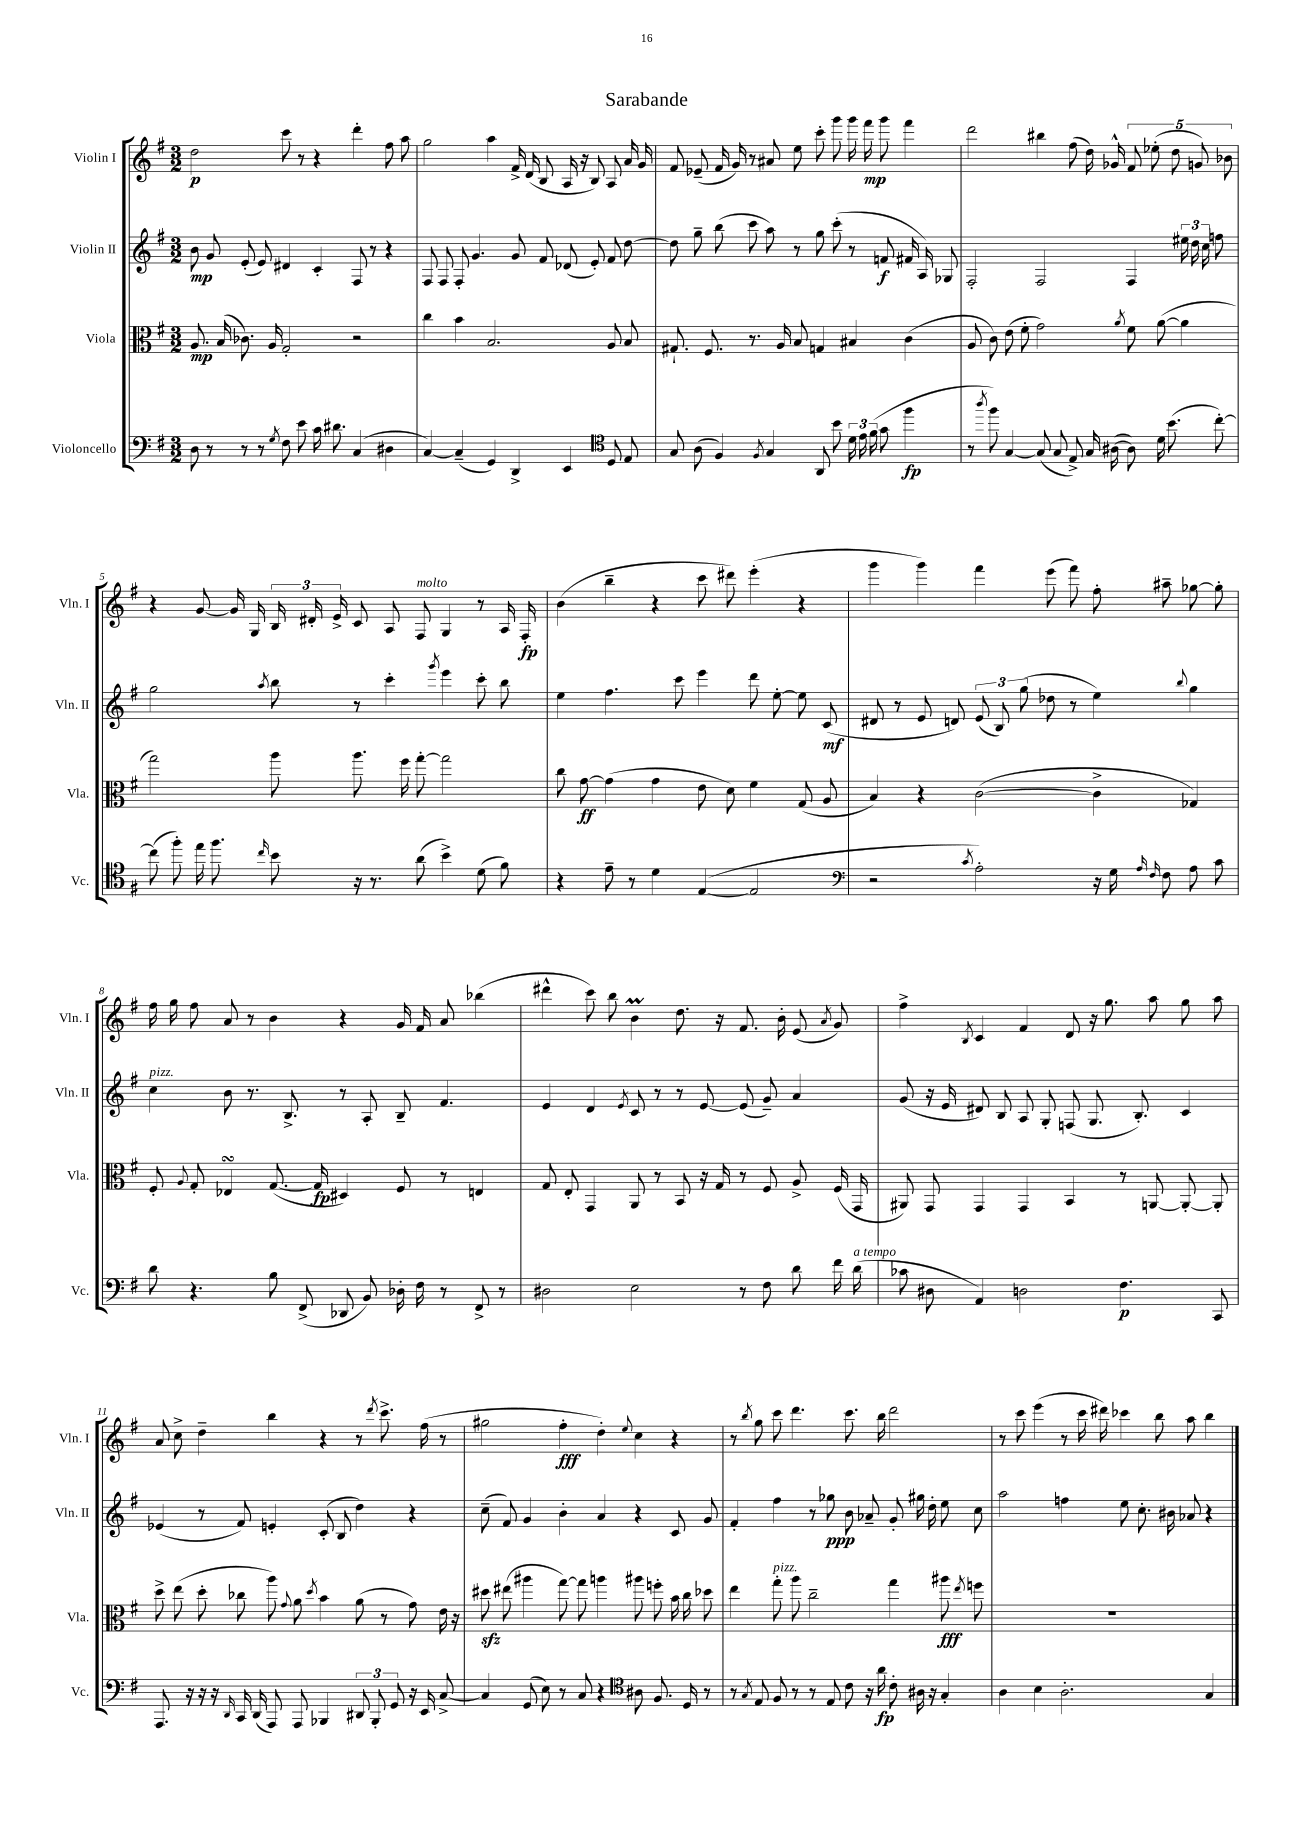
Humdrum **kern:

**kern	**dynam	**kern	**dynam	**kern	**dynam	**kern	**dynam
*part4	*part4	*part3	*part3	*part2	*part2	*part1	*part1
*staff4	*staff4	*staff3	*staff3	*staff2	*staff2	*staff1	*staff1
*I"Violoncello	*	*I"Viola	*	*I"Violin II	*	*I"Violin I	*
*I'Vc.	*	*I'Vla.	*	*I'Vln. II	*	*I'Vln. I	*
*clefF4	*	*clefC3	*	*clefG2	*	*clefG2	*
*k[f#]	*	*k[f#]	*	*k[f#]	*	*k[f#]	*
*M3/2	*	*M3/2	*	*M3/2	*	*M3/2	*
=1	=1	=1	=1	=1	=1	=1	=1
8D\	.	8.A/	mp	8b\	mp	2dd\	p
8r	.	.	.	8g/	.	.	.
.	.	(16B/	.	.	.	.	.
8r	.	8.c-X\)	.	(8e'/	.	.	.
8r	.	.	.	8e/)	.	.	.
.	.	16A/	.	.	.	.	.
8qG/	.	.	.	.	.	.	.
8F#\	.	2G'/	.	4d#X/	.	8ccc\	.
8e\	.	.	.	.	.	8r	.
16c\	.	.	.	4c'/	.	4r	.
8.d#X\	.	.	.	.	.	.	.
(4C/	.	2r	.	8F#/	.	4ddd'\	.
.	.	.	.	8r	.	.	.
4D#X\	.	.	.	4r	.	8ff#\	.
.	.	.	.	.	.	8aa\	.
=2	=2	=2	=2	=2	=2	=2	=2
[4C/)	.	4cc\	.	8F#/	.	2gg\	.
.	.	.	.	8F#/	.	.	.
(4C~/]	.	4b\	.	8F#'/	.	.	.
.	.	.	.	4.g/	.	.	.
4GG/)	.	2.B/	.	.	.	4aa\	.
4DD^/	.	.	.	8g/	.	16f#^/	.
.	.	.	.	.	.	(16d/	.
.	.	.	.	8f#/	.	8B/	.
4EE/	.	.	.	(8d-X/	.	16A/	.
.	.	.	.	.	.	16r	.
.	.	.	.	8e'/)	.	8B/)	.
*clefC4	*	*	*	*	*	*	*
8D/	.	8A/	.	8f#/	.	8A/	.
8E/	.	8B/	.	[8dd\	.	16a/	.
.	.	.	.	.	.	16g/	.
=3	=3	=3	=3	=3	=3	=3	=3
8G/	.	8.G#X`/	.	8dd\]	.	8f#/	.
(8A\	.	.	.	8gg~\	.	(8e-X~/	.
.	.	8.F#/	.	.	.	.	.
4F#/)	.	.	.	(8bb\	.	16f#/	.
.	.	.	.	.	.	16g/)	.
.	.	8.r	.	8ccc\	.	8r	.
8qF#/	.	.	.	.	.	.	.
4G/	.	.	.	8aa\)	.	8a#X/	.
.	.	16A/	.	.	.	.	.
.	.	8B/	.	8r	.	8ee\	.
8AA/	.	4Gn/	.	8gg\	.	8ccc'\	.
8b\	.	.	.	(8ccc'\	.	8ggg\	.
24d\	.	4B#X/	.	8r	.	16ggg\	.
24e\	.	.	.	.	.	.	.
.	.	.	.	.	.	16fff#\	mp
(24f#\	.	.	.	.	.	.	.
8g\	.	.	.	8fn/	f	8ggg\	.
4ff#\	fp	(4c\	.	16f#X/	.	4fff#\	.
.	.	.	.	16A/)	.	.	.
.	.	.	.	8G-X/	.	.	.
=4	=4	=4	=4	=4	=4	=4	=4
8r	.	8A/	.	2F#'/	.	2ddd\	.
8qaa/	.	.	.	.	.	.	.
8ff#\)	.	8c\)	.	.	.	.	.
[4G/	.	(8e\	.	.	.	.	.
.	.	8f#'\	.	.	.	.	.
(8G/]	.	2g\)	.	2F#/	.	4bb#X\	.
8G/	.	.	.	.	.	.	.
8E^/)	.	.	.	.	.	(8ff#\	.
16G/	.	.	.	.	.	16dd\)	.
([16A#X\	.	.	.	.	.	16g-X^^/	.
.	.	8qa/	.	.	.	.	.
8A#\])	.	8f#\	.	4F#/	.	10f#/	.
.	.	.	.	.	.	(10ee-X'\	.
16d\	.	([8a\	.	.	.	.	.
(8.b\	.	.	.	.	.	.	.
.	.	.	.	.	.	10dd\	.
.	.	4a\]	.	24ee#X\	.	.	.
.	.	.	.	24dd\	.	.	.
.	.	.	.	.	.	10gn/)	.
.	.	.	.	24cc\	.	.	.
[8cc'\)	.	.	.	8ffn\	.	.	.
.	.	.	.	.	.	10b-X\	.
!!LO:LB:g=z
=5	=5	=5	=5	=5	=5	=5	=5
(8cc\]	.	2gg\)	.	2gg\	.	4r	.
8ff#'\)	.	.	.	.	.	.	.
16ee\	.	.	.	.	.	[8g/	.
8.ff#\	.	.	.	.	.	.	.
.	.	.	.	.	.	16g/]	.
.	.	.	.	.	.	16G/	.
16qqcc/	.	.	.	8qaa/	.	.	.
8b\	.	8aa\	.	8bb\	.	24B/	.
.	.	.	.	.	.	24d#X'/	.
.	.	.	.	.	.	24e^/	.
16r	.	8.aa\	.	8r	.	8c/	.
8.r	.	.	.	.	.	.	.
.	.	.	.	4ccc'\	.	8A/	.
.	.	16ff#\	.	.	.	.	.
!	!	!	!	!	!	!LO:TX:a:i:t=molto	!
(8a\	.	[8gg'\	.	.	.	8F#/	.
.	.	.	.	8qggg/	.	.	.
4b^\)	.	2gg\]	.	4eee\	.	4G/	.
(8d\	.	.	.	8ccc'\	.	8r	.
8f#\)	.	.	.	8bb\	.	16A/	.
.	.	.	.	.	.	16F#'/	fp
=6	=6	=6	=6	=6	=6	=6	=6
4r	.	8cc\	.	4ee\	.	(4b\	.
.	.	[8g\	ff	.	.	.	.
8e~\	.	(4g\]	.	4.ff#\	.	4bb~\	.
8r	.	.	.	.	.	.	.
4d\	.	4g\	.	.	.	4r	.
.	.	.	.	8ccc\	.	.	.
([4E/	.	8e\	.	4eee\	.	8ccc\	.
.	.	8d\)	.	.	.	8ddd#X\)	.
2E/]	.	4f#\	.	8ddd\	.	(4eee'\	.
.	.	.	.	[8ee'\	.	.	.
.	.	(8G/	.	8ee\]	.	4r	.
.	.	8A/	.	(8c/	mf	.	.
=7	=7	=7	=7	=7	=7	=7	=7
*clefF4	*	*	*	*	*	*	*
2r	.	4B/)	.	8d#X/	.	4ggg\	.
.	.	.	.	8r	.	.	.
.	.	4r	.	8e/	.	4ggg\)	.
.	.	.	.	8dn/)	.	.	.
8qc/	.	.	.	.	.	.	.
2A'\)	.	([2c\	.	(12e/	.	4fff#\	.
.	.	.	.	12B/)	.	.	.
.	.	.	.	(12gg\	.	.	.
.	.	.	.	8dd-X\	.	(8eee\	.
.	.	.	.	8r	.	8fff#\)	.
16r	.	4c^\]	.	4ee\)	.	8ff#'\	.
16G\	.	.	.	.	.	.	.
16qqA/	.	.	.	.	.	.	.
16qqF#/	.	.	.	.	.	.	.
8F#\	.	.	.	.	.	8aa#X~\	.
.	.	.	.	8qqbb/	.	.	.
8A\	.	4G-X/)	.	4gg\	.	[8gg-X\	.
8c\	.	.	.	.	.	8gg-'\]	.
!!LO:LB:g=z
=8	=8	=8	=8	=8	=8	=8	=8
!	!	!	!	!LO:TX:a:i:t=pizz.	!	!	!
8d\	.	8F#'/	.	4cc\	.	16ff#\	.
.	.	.	.	.	.	16gg\	.
.	.	8qqA/	.	.	.	.	.
4.r	.	8G'/	.	.	.	8ff#\	.
.	.	4E-XsSSs/	.	8b\	.	8a/	.
.	.	.	.	8.r	.	8r	.
8B\	.	([8.G/	.	.	.	4b\	.
.	.	.	.	8.B^/	.	.	.
(8FF#^/	.	.	.	.	.	.	.
.	.	16G/]	fp	.	.	.	.
8DD-X/	.	4D#X/)	.	8r	.	4r	.
8BB/)	.	.	.	8A'/	.	.	.
16D-X'\	.	8F#/	.	8B~/	.	16g/	.
16F#\	.	.	.	.	.	16f#/	.
8r	.	8r	.	4.f#/	.	8a/	.
8FF#^/	.	4En/	.	.	.	(4bb-X\	.
8r	.	.	.	.	.	.	.
=9	=9	=9	=9	=9	=9	=9	=9
2D#X\	.	8G/	.	4e/	.	4ddd#X^^\	.
.	.	8E'/	.	.	.	.	.
.	.	4GG/	.	4d/	.	8ccc\)	.
.	.	.	.	.	.	8bb\	.
.	.	.	.	8qe/	.	.	.
2E\	.	8AA/	.	8c/	.	4bm\	.
.	.	8r	.	8r	.	.	.
.	.	8BB/	.	8r	.	8.dd\	.
.	.	16r	.	[8e/	.	.	.
.	.	16G/	.	.	.	16r	.
8r	.	8r	.	(8e/]	.	8.f#/	.
8F#\	.	8F#/	.	8g~/)	.	.	.
.	.	.	.	.	.	16b'\	.
8d\	.	8A^/	.	4a/	.	(8e/	.
.	.	.	.	.	.	8qa/	.
16f#\	.	(16F#/	.	.	.	8g/)	.
!LO:TX:a:i:t=a tempo	!	!	!	!	!	!	!
(16d\	.	16GG/	.	.	.	.	.
=10	=10	=10	=10	=10	=10	=10	=10
8c-X\	.	8AA#X/)	.	(8g/	.	4ff#^\	.
8D#X\	.	8GG/	.	16r	.	.	.
.	.	.	.	16e/	.	.	.
.	.	.	.	.	.	8qB/	.
4AA/)	.	4GG/	.	8d#X/)	.	4c/	.
.	.	.	.	8B/	.	.	.
2Dn\	.	4GG/	.	8A/	.	4f#/	.
.	.	.	.	8G'/	.	.	.
.	.	4BB/	.	(8Fn/	.	8d/	.
.	.	.	.	8.G/	.	16r	.
.	.	.	.	.	.	8.gg\	.
4.F#\	p	8r	.	.	.	.	.
.	.	.	.	8.B'/)	.	.	.
.	.	[8AAn/	.	.	.	8aa\	.
.	.	8AA'/_	.	4c/	.	8gg\	.
8CC/	.	8AA'/]	.	.	.	8aa\	.
!!LO:LB:g=z
=11	=11	=11	=11	=11	=11	=11	=11
8.AAA/	.	8dd^\	.	(4e-X/	.	8a/	.
.	.	(8ee\	.	.	.	8cc^\	.
16r	.	.	.	.	.	.	.
16r	.	8dd'\	.	8r	.	4dd~\	.
16r	.	.	.	.	.	.	.
16qqDD/	.	.	.	.	.	.	.
16CC/	.	8cc-X\	.	8f#/)	.	.	.
(16DD/	.	.	.	.	.	.	.
8AAA/)	.	8aa\)	.	4en'/	.	4bb\	.
.	.	8qqg/	.	.	.	.	.
8AAA/	.	8a\	.	.	.	.	.
.	.	8qdd/	.	.	.	.	.
4BBB-X/	.	4b\	.	(8c'/	.	4r	.
.	.	.	.	8B/	.	.	.
12DD#X/	.	(8a\	.	4dd\)	.	8r	.
12BBB-'/	.	.	.	.	.	.	.
.	.	.	.	.	.	8qddd/	.
.	.	8r	.	.	.	8.ccc^\	.
12GG/	.	.	.	.	.	.	.
16r	.	8g\)	.	4r	.	.	.
16EE/	.	.	.	.	.	(16ff#\	.
[8C^/	.	16e\	.	.	.	8r	.
.	.	16r	.	.	.	.	.
=12	=12	=12	=12	=12	=12	=12	=12
4C/]	.	8dd#Xzz\	.	(8cc~\	.	2gg#X\	.
.	.	(8ee#X\	.	8f#/)	.	.	.
(8GG/	.	4aa#X\	.	4g/	.	.	.
8E\)	.	.	.	.	.	.	.
8r	.	[8gg\)	.	4b'\	.	4ff#'\	fff
8C/	.	8gg\]	.	.	.	.	.
4r	.	4aan\	.	4a/	.	4dd'\)	.
*clefC4	*	*	*	*	*	*	*
.	.	.	.	.	.	8qqee/	.
8A#X\	.	8aa#X\	.	4r	.	4cc\	.
8.F#/	.	8ffn'\	.	.	.	.	.
.	.	16b\	.	8c/	.	4r	.
16D/	.	16cc\	.	.	.	.	.
8r	.	8dd-X\	.	8g/	.	.	.
=13	=13	=13	=13	=13	=13	=13	=13
8r	.	4ee\	.	4f#'/	.	8r	.
8qG/	.	.	.	.	.	8qbb/	.
8E/	.	.	.	.	.	8gg\	.
!	!	!LO:TX:a:i:t=pizz.	!	!	!	!	!
8F#/	.	8gg'\	.	4ff#\	.	8ccc\	.
8r	.	8aa\	.	.	.	4.ddd\	.
8r	.	2cc~\	.	8r	.	.	.
8E/	.	.	.	8gg-X\	ppp	.	.
8c\	.	.	.	8b\	.	8.ccc\	.
16r	.	.	.	8a-X~/	.	.	.
16a\	fp	.	.	.	.	16bb\	.
8c'\	.	4gg\	.	8g'/	.	2ddd\	.
16A#X\	.	.	.	16gg#X\	.	.	.
16r	.	.	.	16dd'\	.	.	.
4G'/	.	8aa#X\	fff	8ee\	.	.	.
.	.	8qee/	.	.	.	.	.
.	.	8ffn\	.	8cc\	.	.	.
=14	=14	=14	=14	=14	=14	=14	=14
4A\	.	1.r	.	2aa\	.	8r	.
.	.	.	.	.	.	8ccc\	.
4B\	.	.	.	.	.	(4eee\	.
2.A'\	.	.	.	4ffn\	.	8r	.
.	.	.	.	.	.	16ccc\	.
.	.	.	.	.	.	16ddd#X\)	.
.	.	.	.	8ee\	.	4ccc-X\	.
.	.	.	.	8.cc'\	.	.	.
.	.	.	.	.	.	8bb\	.
.	.	.	.	16b#X\	.	.	.
.	.	.	.	8a-X/	.	8aa\	.
4G/	.	.	.	4r	.	4bb\	.
==	==	==	==	==	==	==	==
*-	*-	*-	*-	*-	*-	*-	*-
